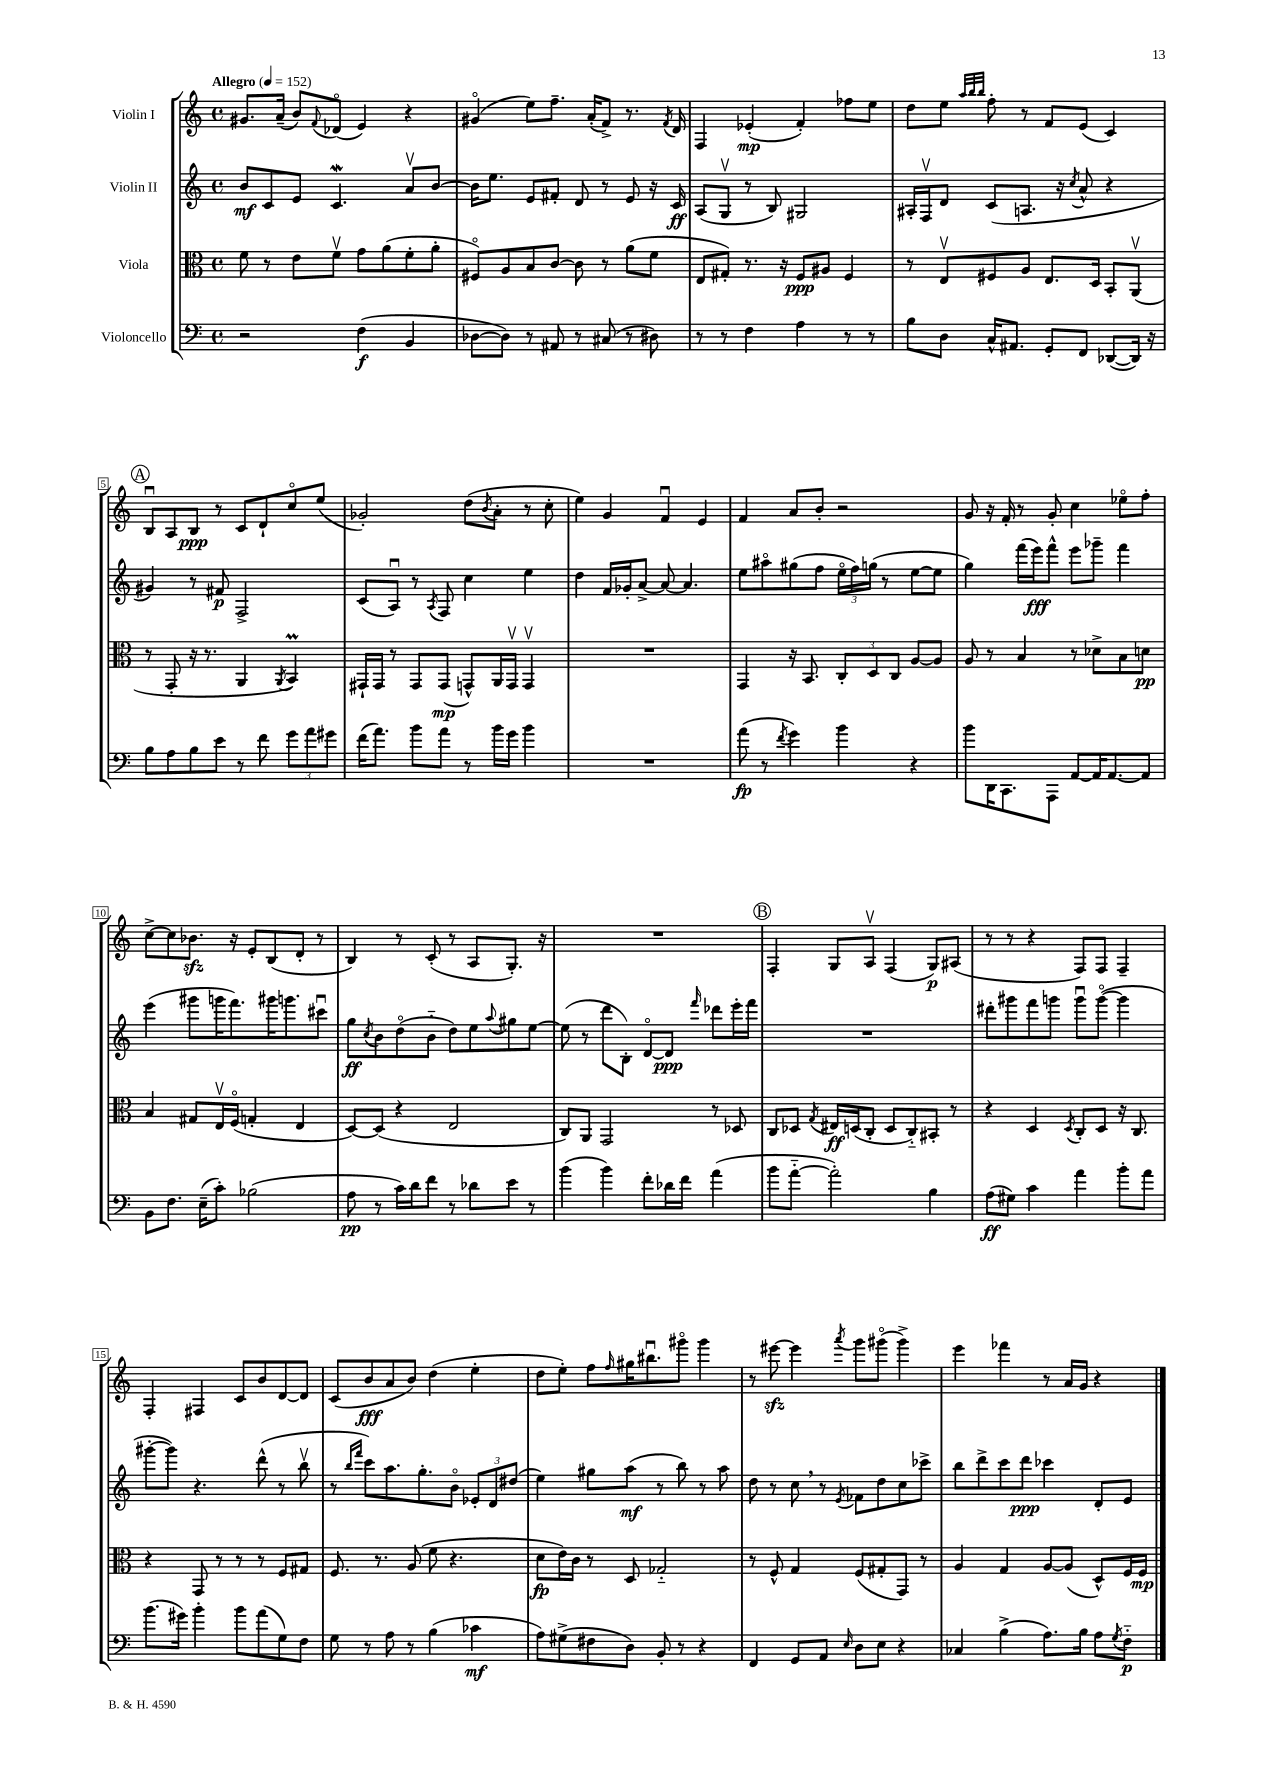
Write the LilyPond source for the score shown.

<<
\new StaffGroup <<
\new Staff = "s0" \with { instrumentName = "Violin I" } {
    \clef treble \key c \major \defaultTimeSignature \time 4/4 \tempo "Allegro" 4 = 152
    gis'8. a'16--( b'8) \appoggiatura { f'8 } des'8\flageolet( e'4) r4 |
    gis'4\flageolet( e''8) f''8.-- a'16-.( f'8->) r8. \acciaccatura { f'8 } d'16 |
    f4 ees'4-.\mp( f'4-.) fes''8 e''8 |
    d''8 e''8 \grace { a''32 b''32 b''32 } f''8-. r8 f'8 e'8( c'4) |
    \mark \markup { \circle "A" } b8\downbow a8 b8\ppp r8 c'8 d'8-! c''8\flageolet e''8( |
    ges'2-.) d''8( \acciaccatura { b'8 } a'8-. r8 c''8-. |
    e''4) g'4 f'4\downbow e'4 |
    f'4 a'8 b'8-. r2 |
    g'8 r16 f'16-. r8 g'8-. c''4 ees''8\flageolet f''8-. |
    c''8~-> c''8 bes'8.\sfz r16 e'8-. b8( d'8-. r8 |
    b4) r8 c'8-.( r8 a8 g8.-.) r16 |
    R1 |
    \mark \markup { \circle "B" } f4-. g8 a8\upbow f4( g8\p) ais8( |
    r8 r8 r4 f8) f8 f4-- |
    f4-. fis4 c'8 b'8 d'8~ d'8 |
    c'8( b'8\fff a'8 b'8) d''4( e''4-. |
    d''8 e''8-.) f''8 \grace { f''16 } gis''16 bis''8.\downbow gis'''8\flageolet gis'''4 |
    r8 eis'''8~\sfz eis'''4 \acciaccatura { a'''8 } g'''8 gis'''8\flageolet( gis'''4->) |
    e'''4 fes'''4 r8 a'16 g'16 r4 \bar "|." |
}
\new Staff = "s1" \with { instrumentName = "Violin II" } {
    \clef treble \key c \major \defaultTimeSignature \time 4/4
    b'8\mf c'8 e'8 c'4.\mordent a'8\upbow b'8~ |
    b'16 e''8. e'8 fis'8-. d'8 r8 e'8 r16 c'16\ff |
    a8( g8\upbow r8 b8) gis2 |
    ais16-. f16\upbow d'8 c'8( a8. r16 \acciaccatura { c''8 } a'8-^ r4 |
    \mark \markup { \circle "A" } gis'4) r8 fis'8\p f2-> |
    c'8( a8\downbow) r8 \acciaccatura { a8 } f8 c''4 e''4 |
    d''4 f'16 ges'16-. a'8~-> a'8~ a'4. |
    e''8 ais''8\flageolet gis''8( f''8 \tuplet 3/2 { e''16\flageolet f''16) g''16( } r8 e''8~ e''8 |
    g''4) f'''16( e'''16\fff) f'''8-^ e'''8 ges'''8-- f'''4 |
    e'''4( gis'''8 g'''16 f'''8.) gis'''16 g'''8. cis'''8\downbow |
    g''8\ff \acciaccatura { c''8 } b'8 d''8\flageolet( b'8-_ d''8) e''8 \appoggiatura { a''8 } gis''8 e''8~ |
    e''8( r8 d'''8 b8-.) d'8~\flageolet d'8\ppp \grace { f'''16 } des'''8 e'''16-. f'''16 |
    \mark \markup { \circle "B" } R1 |
    dis'''8-. gis'''8 f'''8 g'''8 g'''8\downbow g'''8~\flageolet( g'''4 |
    gis'''8~-. gis'''8) r4. d'''8-^( r8 b''8\upbow |
    r8 \grace { b''16 f'''16 } c'''8) a''8. g''8.-. b'8\flageolet \tuplet 3/2 { ees'8-. d'8 dis''8( } |
    e''4) gis''8 a''8\mf( r8 b''8) r8 a''8 |
    d''8 r8 c''8 \breathe r8 \acciaccatura { e'8 } fes'8 d''8 c''8 ces'''8-> |
    b''8 d'''8-> c'''8 d'''8\ppp ces'''4 d'8-. e'8 \bar "|." |
}
\new Staff = "s2" \with { instrumentName = "Viola" } {
    \clef alto \key c \major \defaultTimeSignature \time 4/4
    f'8 r8 e'8 f'8\upbow g'8 a'8( f'8-. a'8-. |
    fis8\flageolet) a8 b8 c'8~ c'8 r8 a'8( f'8 |
    e8 gis8-.) r8. r16 f8\ppp ais8 f4 |
    r8 e8\upbow fis8 a8 e8. d16 b,8-. a,8\upbow( |
    \mark \markup { \circle "A" } r8 g,8-. r16 r8. a,4 \acciaccatura { a,8 } b,4\prall) |
    gis,16-! gis,16 r8 gis,8 gis,8\mp( g,8-^) a,16 g,16\upbow g,4\upbow |
    R1 |
    g,4 r16 b,8. \tuplet 3/2 { c8-. d8 c8 } a8~ a8 |
    a8 r8 b4 r8 des'8-> b8 d'8\pp |
    b4 gis8 e16\upbow f16\flageolet( g4-. e4 |
    d8~) d8( r4 e2 |
    c8) a,8 g,2 r8 des8 |
    \mark \markup { \circle "B" } c8 des8 \acciaccatura { g8 } eis16\ff d16( c8-. d8 c8-_) bis,8-. r8 |
    r4 d4 \acciaccatura { d8 } c8-. d8 r16 c8. |
    r4 g,8 r8 r8 r8 f8 gis8 |
    f8. r8. a8( f'8 r4. |
    d'8\fp e'16) c'16 r8 d8 ges2-_ |
    r8 f8-^ g4 f8( gis8-. g,8) r8 |
    a4 g4 a8~ a8( d8-^) f16 f16\mp \bar "|." |
}
\new Staff = "s3" \with { instrumentName = "Violoncello" } {
    \clef bass \key c \major \defaultTimeSignature \time 4/4
    r2 f4\f( b,4 |
    des8~ des8) r8 ais,8 r8 cis8( r8 dis8) |
    r8 r8 f4 a4 r8 r8 |
    b8 d8 c16-^ ais,8. g,8-. f,8 des,8~( des,16) r16 |
    \mark \markup { \circle "A" } b8 a8 b8 e'8 r8 f'8 \tuplet 3/2 { g'8 a'8 gis'8 } |
    f'16( a'8.) b'8 a'8 r8 b'16 g'16 b'4 |
    R1 |
    a'8\fp( r8 \acciaccatura { f'8 } g'4) b'4 r4 |
    b'8 d,16 c,8. a,,8 a,8~ a,16 a,8.~ a,8 |
    b,8 f8. e16--( c'8-.) bes2( |
    a8\pp r8 c'16) d'16 f'8 r8 des'8 e'8 r8 |
    b'4( b'4) f'8-. des'16 f'16 a'4( |
    \mark \markup { \circle "B" } b'8 a'8~-_ a'2-.) b4 |
    a8\ff( gis8) c'4 a'4 b'8-. a'8 |
    b'8.( gis'16) b'4-. b'8 a'8( g8) f8 |
    g8 r8 a8 r8 b4( ces'4\mf |
    a8) gis8->( fis8 d8) b,8-. r8 r4 |
    f,4 g,8 a,8 \grace { e16 } d8 e8 r4 |
    ces4 b4->( a8.) b16 a8 \acciaccatura { g8 } f8-_\p \bar "|." |
}
>>
>>
\layout { \context { \Score \override BarNumber.stencil = #(make-stencil-boxer 0.1 0.3 ly:text-interface::print) } }
